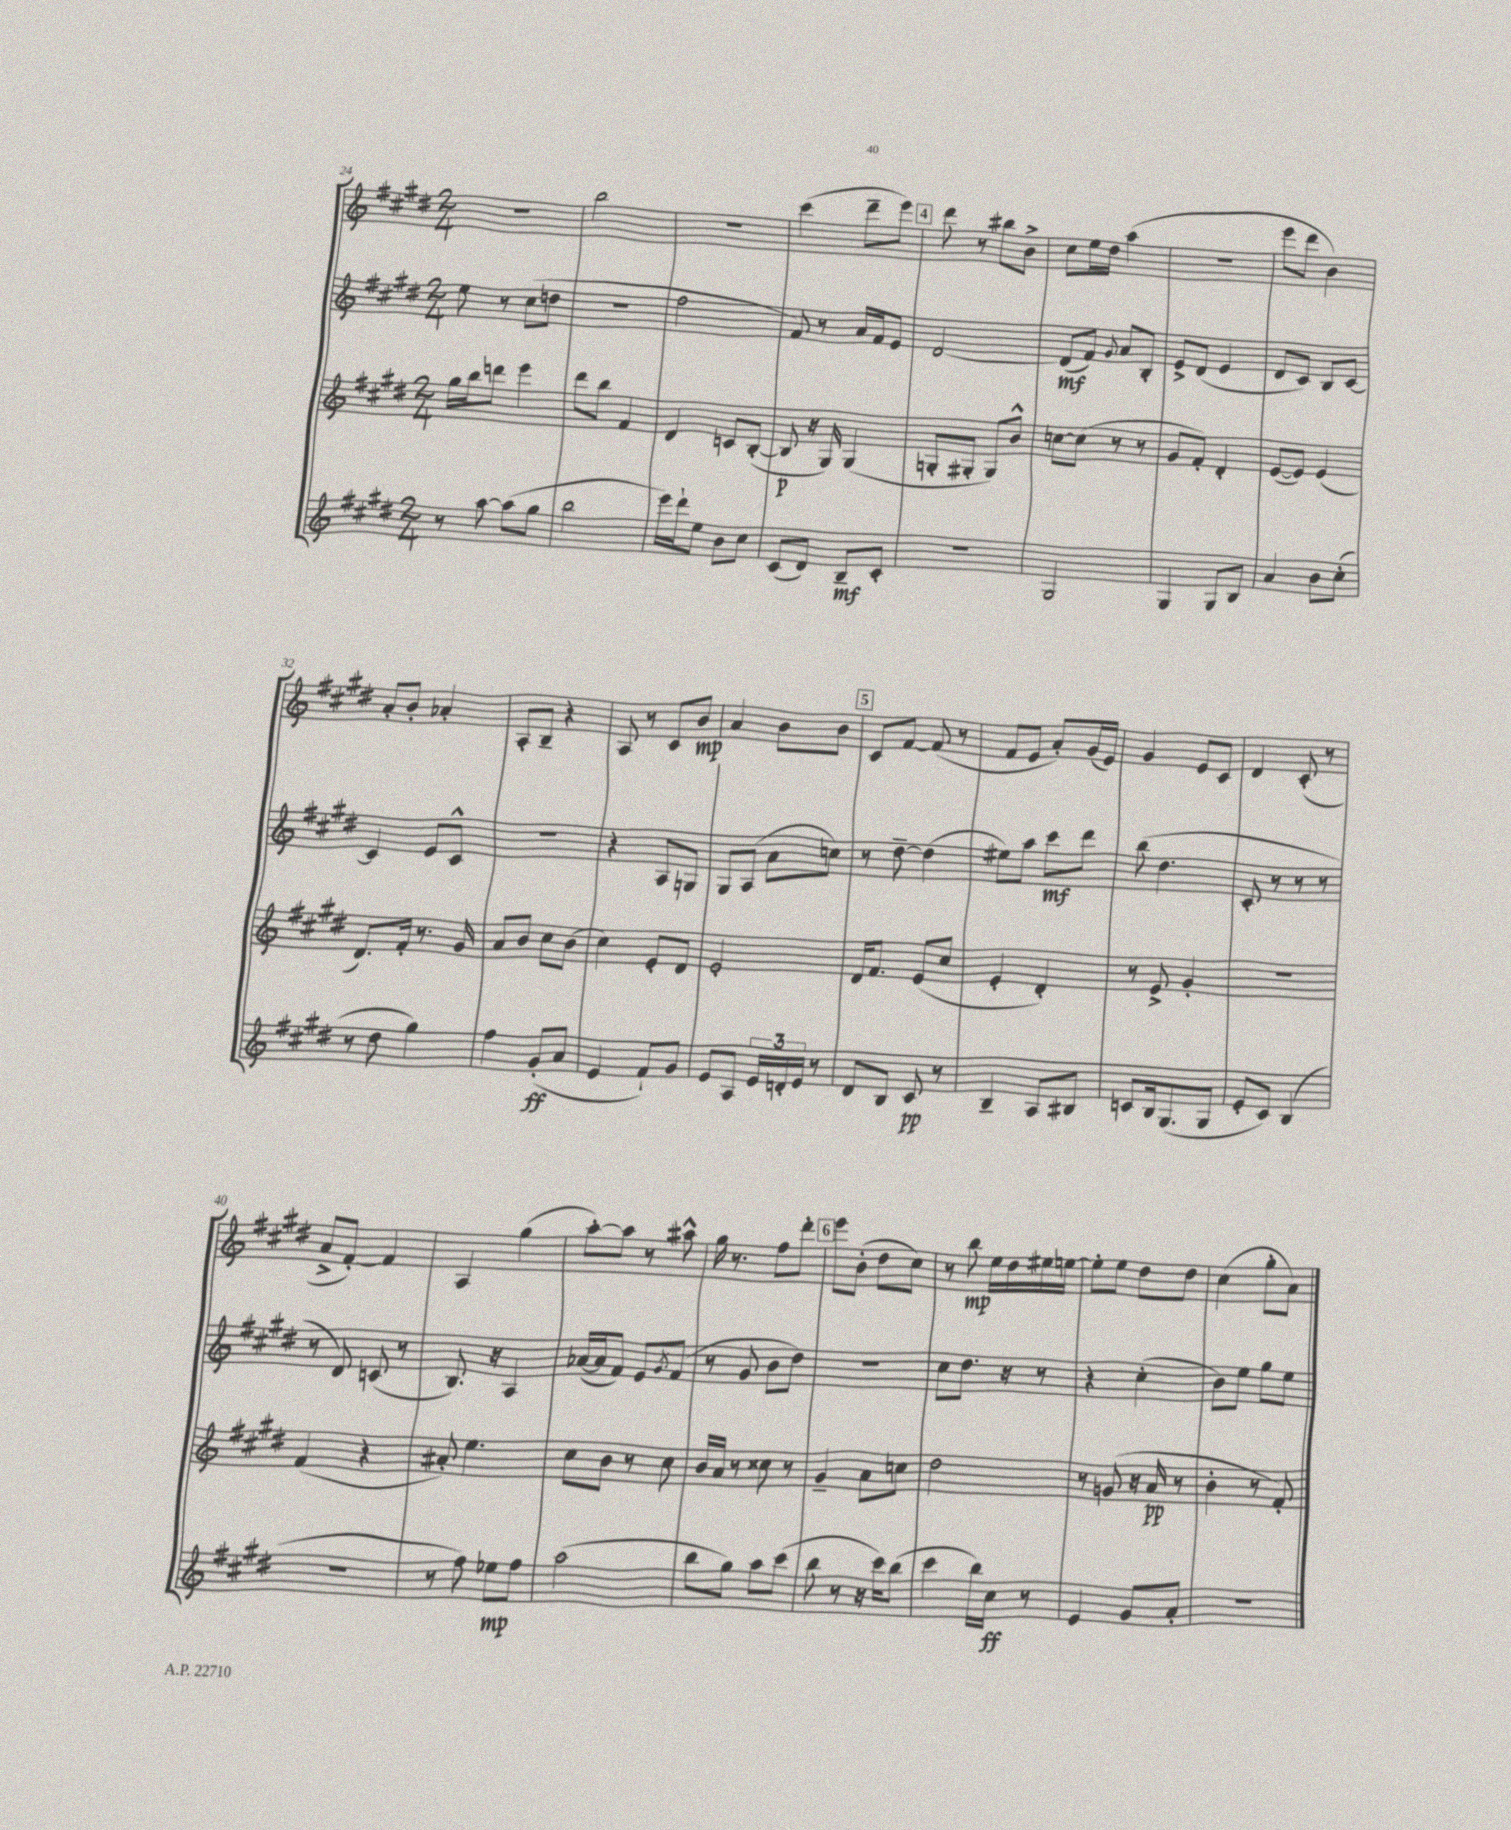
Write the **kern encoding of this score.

**kern	**dynam	**kern	**dynam	**kern	**dynam	**kern	**dynam
*part4	*part4	*part3	*part3	*part2	*part2	*part1	*part1
*staff4	*staff4	*staff3	*staff3	*staff2	*staff2	*staff1	*staff1
*clefG2	*	*clefG2	*	*clefG2	*	*clefG2	*
*k[f#c#g#d#]	*	*k[f#c#g#d#]	*	*k[f#c#g#d#]	*	*k[f#c#g#d#]	*
*M2/4	*	*M2/4	*	*M2/4	*	*M2/4	*
=24	=24	=24	=24	=24	=24	=24	=24
8r	.	16gg#\LL	.	8ee\	.	2r	.
.	.	16bb\J	.	.	.	.	.
[8aa\	.	8dddn\J	.	8r	.	.	.
(8aa\L]	.	4eee\	.	(8cc#\L	.	.	.
8gg#\J	.	.	.	8ddn\J	.	.	.
=25	=25	=25	=25	=25	=25	=25	=25
2bb\	.	8ddd#\L	.	2r	.	2bb\	.
.	.	8bb\J	.	.	.	.	.
.	.	4f#/	.	.	.	.	.
=26	=26	=26	=26	=26	=26	=26	=26
16eee\LL)	.	4d#/	.	2ff#\	.	2r	.
16ddd#`\J	.	.	.	.	.	.	.
8ee\J	.	.	.	.	.	.	.
8b\L	.	8cn/L	.	.	.	.	.
8cc#\J	.	([8B'/J	.	.	.	.	.
=27	=27	=27	=27	=27	=27	=27	=27
(8c#/L	.	8B/]	p	8f#/)	.	(4ccc#\	.
8d#/J)	.	16r	.	8r	.	.	.
.	.	16G#/)	.	.	.	.	.
8B~/L	mf	(4G#/	.	16a/LL	.	8ddd#~\L	.
.	.	.	.	16f#/J	.	.	.
8c#'/J	.	.	.	8e/J	.	8eee\J)	.
!!LO:REH:place=s1:t=4
=28	=28	=28	=28	=28	=28	=28	=28
2r	.	8Gn'/L	.	[2d#/	.	8ddd#\	.
.	.	8G#X'/J	.	.	.	8r	.
.	.	8G#/L)	.	.	.	8bb#X\L	.
.	.	8b^^/J	.	.	.	8b^\J	.
=29	=29	=29	=29	=29	=29	=29	=29
2G#/	.	[8ccn\L	.	(8d#/L]	mf	8cc#\L	.
.	.	(8cc\J]	.	8f#/J)	.	16ee\L	.
.	.	.	.	.	.	16dd#\JJ	.
.	.	.	.	8qqg#/	.	.	.
.	.	8r	.	8a/L	.	(4aa\	.
.	.	8r	.	8B'/J	.	.	.
=30	=30	=30	=30	=30	=30	=30	=30
4G#/	.	8g#/L	.	8e^/L	.	2r	.
.	.	8f#'/J)	.	(8d#/J	.	.	.
8G#/L	.	4d#'/	.	4e/	.	.	.
8B/J	.	.	.	.	.	.	.
=31	=31	=31	=31	=31	=31	=31	=31
4a/	.	([8e/L	.	8d#/L	.	8eee\L	.
.	.	8e/J])	.	8c#/J)	.	8ddd#\J	.
8b\L	.	(4e/	.	8B/L	.	4b\)	.
(8cc#'\J	.	.	.	[8c#/J	.	.	.
!!LO:LB:g=z
=32	=32	=32	=32	=32	=32	=32	=32
8r	.	8.d#/L)	.	4c#/]	.	8a'/L	.
8dd#\	.	.	.	.	.	8b'/J	.
.	.	16f#'/Jk	.	.	.	.	.
4gg#\)	.	8.r	.	8e/L	.	4a-X'/	.
.	.	.	.	8c#^^/J	.	.	.
.	.	16g#/	.	.	.	.	.
=33	=33	=33	=33	=33	=33	=33	=33
4ff#\	.	8a/L	.	2r	.	8A'/L	.
.	.	8b/J	.	.	.	8B~/J	.
(8g#'/L	ff	8cc#\L	.	.	.	4r	.
8a/J	.	(8b\J	.	.	.	.	.
=34	=34	=34	=34	=34	=34	=34	=34
4e/	.	4cc#\)	.	4r	.	8A/	.
.	.	.	.	.	.	8r	.
8f#`/L)	.	8e'/L	.	8A/L	.	8c#/L	.
8g#/J	.	8d#/J	.	8Gn/J	.	8b/J	mp
=35	=35	=35	=35	=35	=35	=35	=35
8e/L	.	2e'/	.	8G#/L	.	4a/	.
8A/J	.	.	.	(8A/J	.	.	.
24e/LL	.	.	.	8a\L	.	8b\L	.
24dn'/	.	.	.	.	.	.	.
24e/JJ	.	.	.	.	.	.	.
8r	.	.	.	8ccn\J)	.	8b\J	.
!!LO:REH:place=s1:t=5
=36	=36	=36	=36	=36	=36	=36	=36
8d#/L	.	16d#/KL	.	8r	.	8c#/L	.
.	.	8.f#/J	.	.	.	.	.
8B/J	.	.	.	[8dd#~\	.	[8f#/J	.
8c#/	pp	(8e/L	.	(4dd#\]	.	(8f#/]	.
8r	.	8cc#/J	.	.	.	8r	.
=37	=37	=37	=37	=37	=37	=37	=37
4B~/	.	4e'/	.	8ee#X\L)	.	8f#/L	.
.	.	.	.	8aa\J	.	8e/J	.
8A/L	.	4d#'/)	.	8ccc#\L	mf	8a'/L)	.
8B#X/J	.	.	.	8ddd#\J	.	(16g#/L	.
.	.	.	.	.	.	16e/JJ)	.
=38	=38	=38	=38	=38	=38	=38	=38
8cn/L	.	8r	.	(8bb\	.	4g#/	.
16B/k	.	8e^/	.	4.dd#\	.	.	.
(8.G#/	.	.	.	.	.	.	.
.	.	4g#'/	.	.	.	8e/L	.
8G#/J	.	.	.	.	.	8c#/J	.
=39	=39	=39	=39	=39	=39	=39	=39
8e'/L	.	2r	.	8c#'/	.	4d#/	.
8c#/J)	.	.	.	8r	.	.	.
(4B/	.	.	.	8r	.	(8c#'/	.
.	.	.	.	8r	.	8r	.
!!LO:LB:g=z
=40	=40	=40	=40	=40	=40	=40	=40
2r	.	(4f#/	.	8r	.	8a^/L	.
.	.	.	.	8d#/)	.	[8f#'/J)	.
.	.	4r	.	(8cn/	.	4f#/]	.
.	.	.	.	8r	.	.	.
=41	=41	=41	=41	=41	=41	=41	=41
8r	.	8a#X'/)	.	8.B/)	.	4A/	.
8ff#\)	.	4.ee\	.	.	.	.	.
.	.	.	.	16r	.	.	.
8ee-X\L	mp	.	.	4A/	.	(4gg#\	.
8ff#\J	.	.	.	.	.	.	.
=42	=42	=42	=42	=42	=42	=42	=42
(2aa\	.	8cc#\L	.	([16a-X/LL	.	[8aa'\L)	.
.	.	.	.	16a-/J]	.	.	.
.	.	8b\J	.	8f#/J)	.	8aa\J]	.
.	.	8r	.	8e/L	.	8r	.
.	.	.	.	8qg#/	.	.	.
.	.	8cc#\	.	(8f#/J	.	8aa#X^^\	.
=43	=43	=43	=43	=43	=43	=43	=43
8bb\L	.	16b/LL	.	8r	.	16gg#\	.
.	.	16a/JJ	.	.	.	8.r	.
8gg#\J)	.	8r	.	8g#/	.	.	.
8aa\L	.	8cc##X\	.	8b\L	.	8ff#\L	.
(8ccc#\J	.	8r	.	8dd#\J)	.	8ddd#'\J	.
!!LO:REH:place=s1:t=6
=44	=44	=44	=44	=44	=44	=44	=44
8bb\	.	4g#~/	.	2r	.	8eee\L	.
8r	.	.	.	.	.	(8b'\J	.
16r	.	8a\L	.	.	.	8dd#\L	.
16ccc#\KL)	.	.	.	.	.	.	.
(8bb\J	.	8ccn\J	.	.	.	8cc#\J)	.
=45	=45	=45	=45	=45	=45	=45	=45
4ccc#\	.	2dd#\	.	8cc#\L	.	8r	.
.	.	.	.	8.dd#\J	.	8bb\	mp
16bb\LL)	.	.	.	.	.	16ee\LL	.
16cc#\JJ	ff	.	.	16r	.	16dd#\	.
8r	.	.	.	8r	.	16ee#X\	.
.	.	.	.	.	.	[16een\JJ	.
=46	=46	=46	=46	=46	=46	=46	=46
4e/	.	8r	.	4r	.	8ee'\L]	.
.	.	(8gn/	.	.	.	8ee\J	.
8g#/L	.	16r	.	(4cc#'\	.	8dd#\L	.
.	.	16a/	pp	.	.	.	.
8a'/J	.	8r	.	.	.	8dd#\J	.
=47	=47	=47	=47	=47	=47	=47	=47
2r	.	4b'\	.	8b\L)	.	(4cc#\	.
.	.	.	.	8ee\J	.	.	.
.	.	8r	.	8gg#\L	.	8gg#'\L	.
.	.	8f#'/)	.	8ee\J	.	8a\J)	.
==	==	==	==	==	==	==	==
*-	*-	*-	*-	*-	*-	*-	*-
